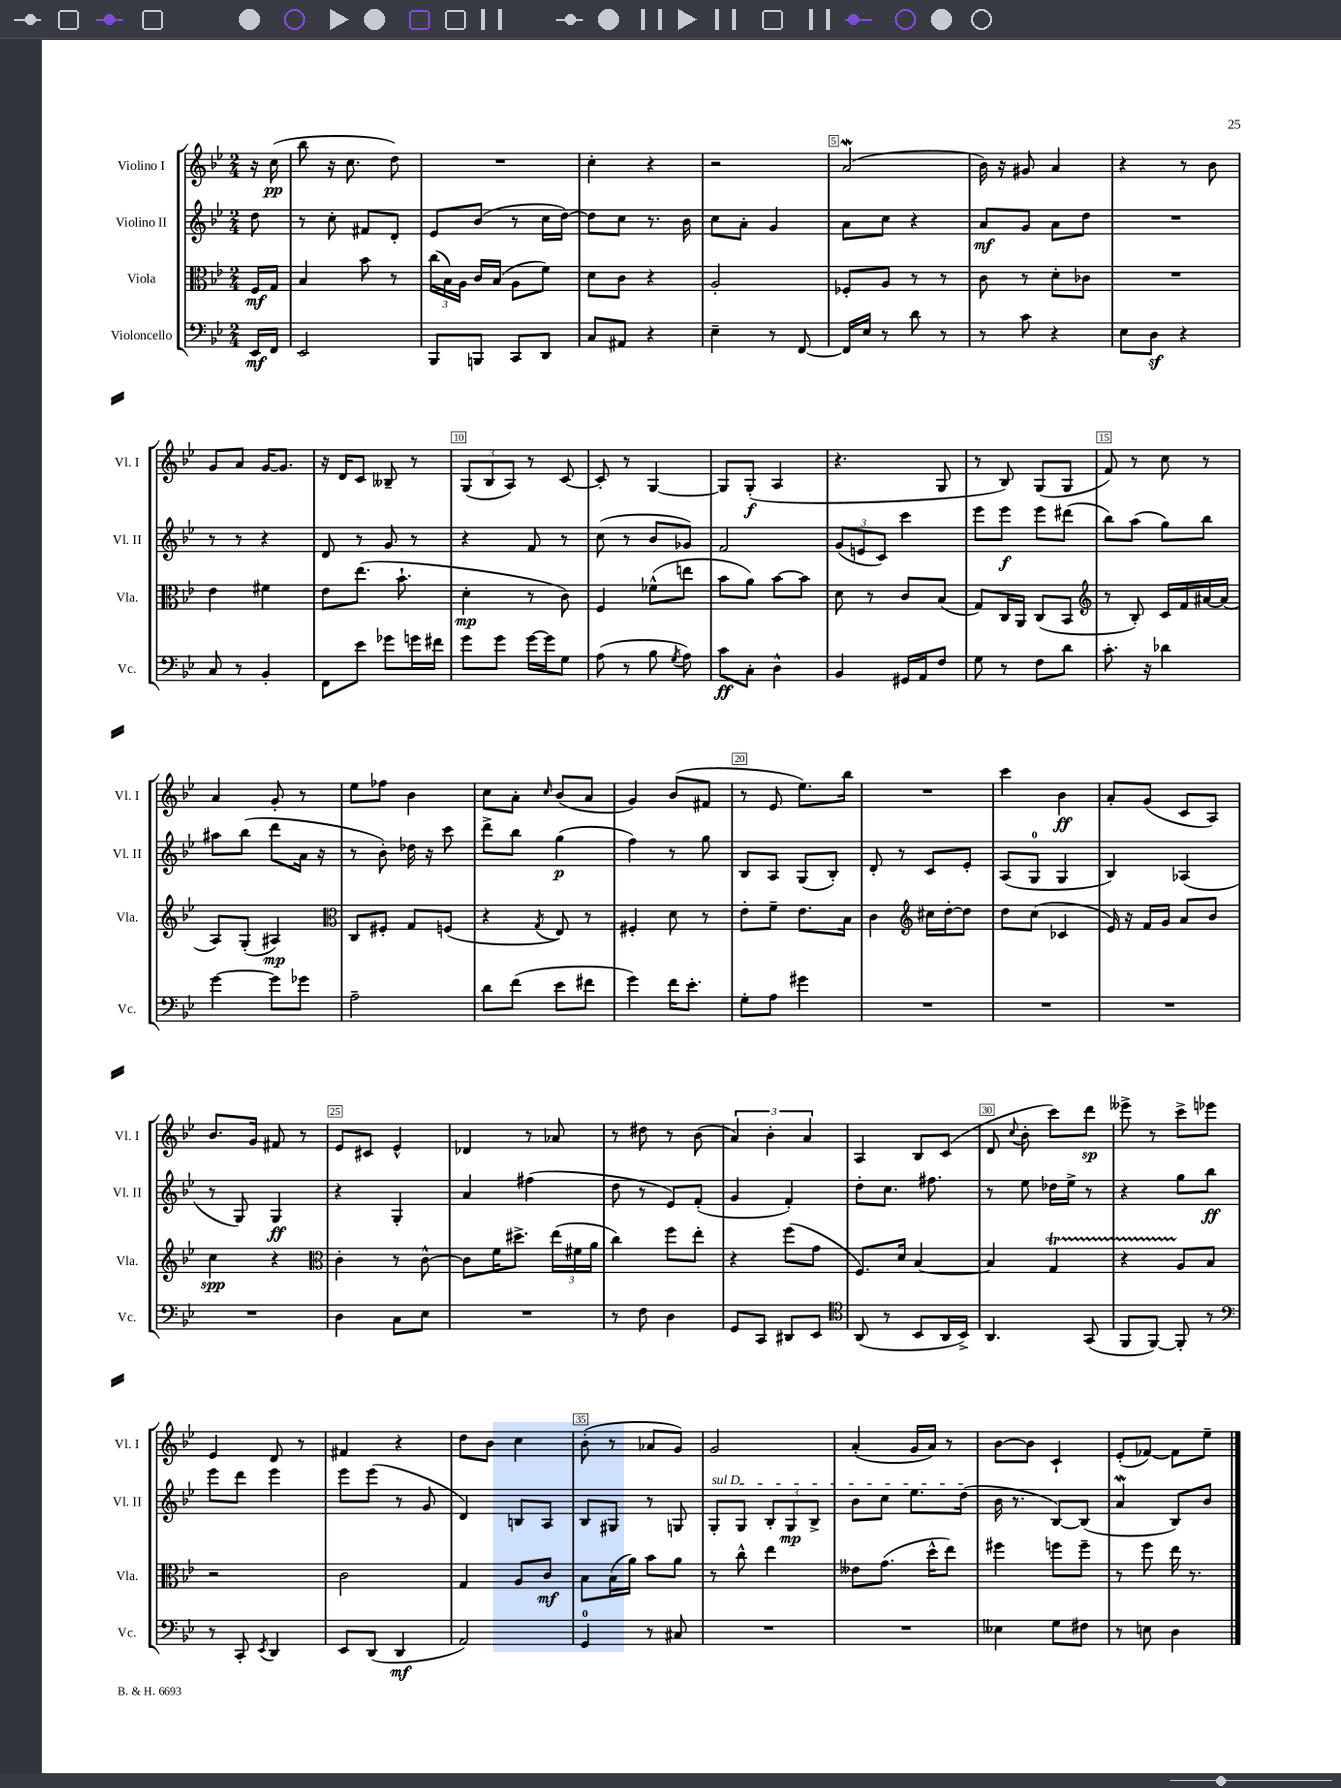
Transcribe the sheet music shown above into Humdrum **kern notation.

**kern	**kern	**kern	**kern
*staff4	*staff3	*staff2	*staff1
*clefF4	*clefC3	*clefG2	*clefG2
*k[b-e-]	*k[b-e-]	*k[b-e-]	*k[b-e-]
*M2/4	*M2/4	*M2/4	*M2/4
16EE-	16F	8dd	16r
16FF	16G	.	(16cc
=	=	=	=
2EE-	4B-	8r	8bb-
.	.	8cc'	16r
.	.	.	8.cc
.	8b-	8f#	.
.	8r	8d'	8dd)
=	=	=	=
8BBB-	(24cc	8e-	2r
.	24B-)	.	.
.	24A	.	.
8BBB	16c	(8b-	.
.	(16B-	.	.
8CC	8A	8r	.
8DD	8f)	16cc	.
.	.	[16dd)	.
=	=	=	=
8C	8d	8dd]	4cc'
8AA#	8c	8cc	.
4r	4r	8.r	4r
.	.	16b-	.
=	=	=	=
4E-~	2A'	8cc	2r
.	.	8a'	.
8r	.	4g	.
[8FF	.	.	.
=	=	=	=
16FF]	8F-'	8a	(2a
16E-	.	.	.
8r	8A	8cc	.
8d	8r	4r	.
8r	8r	.	.
=	=	=	=
8r	8c	8a	16b-)
.	.	.	16r
8c	8r	8g	8g#
4r	8d'	8a	4a
.	8c-	8dd	.
=	=	=	=
8E-	2r	2r	4r
8D	.	.	.
4r	.	.	8r
.	.	.	8b-
=	=	=	=
8C	4e-	8r	8g
8r	.	8r	8a
4BB-'	4f#	4r	[16g
.	.	.	8.g]
=	=	=	=
8FF	8e-	8d	16r
.	.	.	16d
8e-	(8.ee-	8r	8c
8g-	.	8g	8B--~
.	8.b-`	.	.
16g	.	8r	8r
16f#	.	.	.
=	=	=	=
8g	4d'	4r	(12G
.	.	.	12B-
8g	.	.	.
.	.	.	12A)
[16g	8r	8f	8r
16g]	.	.	.
8G	8c)	8r	[8c
=	=	=	=
(8A	4F	(8cc	8c']
8r	.	8r	8r
8B-	(8f-^^	8b-	[4G
8qG	.	.	.
8A)	8ee	8g-)	.
=	=	=	=
8c	8b-	2f	8G]
8C'	8a)	.	(8G'
4D^^	[8b-	.	4A
.	8b-]	.	.
=	=	=	=
4BB-	8d	(12g	4.r
.	.	12e	.
.	8r	.	.
.	.	12c)	.
16GG#	8c	4ccc	.
16AA	.	.	.
8F	(8B-	.	8G
=	=	=	=
8G	8G)	8eee-	8r
8r	16C	8eee-	8B-)
.	16AA	.	.
8F	(8C	8eee-	(8G
8d	8BB-	(8ddd#	8G
=	=	=	=
*	*clefG2	*	*
8.c'	8r	8bb-)	8f)
.	8B-')	(8aa	8r
16r	.	.	.
4d-	16c	8gg)	8cc
.	16f	.	.
.	[16a#	8bb-	8r
.	(16a#]	.	.
=	=	=	=
[4g	8A)	8aa#	4a
.	(8G'	(8bb-	.
8g]	4A#)	8ddd	8g'
8g-	.	16a	8r
.	.	16r	.
=	=	=	=
*	*clefC3	*	*
2A~	8C	8r	8ee-
.	8F#'	8b-')	8ff-
.	8G	16dd-	4b-
.	.	16r	.
.	(8F	8ccc	.
=	=	=	=
8d	4r	8ddd^	8cc
(8f	.	8bb-	8a'
.	8qG	.	16qqcc
8e-	8E-)	(4gg	(8b-
8f#	8r	.	8a
=	=	=	=
4g)	4F#'	4ff)	4g)
16f	8d	8r	(8b-
8.e-'	.	.	.
.	8r	8gg	8f#
=	=	=	=
8G'	8e-'	8B-	8r
8A	8f~	8A	8e-
4g#	8.e-	(8G	8.ee-)
.	.	8B-')	.
.	16B-	.	16bb-
=	=	=	=
2r	4c	8d'	2r
.	.	8r	.
*	*clefG2	*	*
.	16cc#	8c	.
.	[16dd'	.	.
.	8dd]	8e-'	.
=	=	=	=
2r	8dd	(8A	4ccc
.	(8cc	8G	.
.	4c-	4G	4b-
=	=	=	=
2r	16e-)	4B-)	8a'
.	16r	.	.
.	16f	.	(8g
.	16g	.	.
.	8a	(4A-	8c
.	8b-	.	8A)
=	=	=	=
2r	4cc	8r	8.b-
.	.	8G)	.
.	.	.	16g
.	4r	4G	8f#
.	.	.	8r
=	=	=	=
*	*clefC3	*	*
4D	4c'	4r	8e-
.	.	.	8c#
8C	8r	4G'	4e-^^
8E-	[8c^^	.	.
=	=	=	=
2r	8c]	4a	4d-
.	16f	.	.
.	8.dd#^	.	.
.	.	(4ff#	8r
.	(24ee-	.	8a-
.	24f#	.	.
.	24a	.	.
=	=	=	=
8r	4cc)	8dd	8r
8F	.	8r	8dd#
4D	8ff	8e-)	8r
.	8ee-'	(8f'	(8b-
=	=	=	=
8GG	4r	4g	6a)
8CC	.	.	.
.	.	.	6b-'
8DD#	(8ff	4f')	.
.	.	.	6a
8EE-	8g	.	.
=	=	=	=
*clefC4	*	*	*
(8AA	8.F)	8dd'	4A
8r	.	8.cc	.
.	16d	.	.
8BB-	[4B-	.	8B-
.	.	8.ff#	.
16AA	.	.	(8c
16BB-^)	.	.	.
=	=	=	=
4.AA	4B-]	8r	8d
.	.	.	8qqcc
.	.	8ee-	8b-'
.	4G	16dd-	8ccc)
.	.	16ee-^	.
(8GG	.	8r	8ddd
=	=	=	=
8FF	4r	4r	8eee--^
[8FF)	.	.	8r
8FF']	8A	8gg	8ccc^
8r	8B-	8bb-	8eee-
=	=	=	=
*clefF4	*	*	*
8r	2r	8eee-	4e-
8CC'	.	8ddd	.
8qEE-	.	.	.
4DD	.	4eee-	8d
.	.	.	8r
=	=	=	=
8EE-	2c	8eee-	4f#
(8DD	.	(8eee-	.
4DD	.	8r	4r
.	.	8g	.
=	=	=	=
2AA)	4G	4d)	8dd
.	.	.	8b-
.	8A	8B	4cc
.	8c	8A	.
=	=	=	=
4GG	8B-	8B-	(8b-'
.	(16B-	8G#	8r
.	16a)	.	.
8r	8b-	8r	8a-
8C#	8a	8G	8g)
=	=	=	=
2r	8r	8G'	2g
.	8cc^^	8G	.
.	4ee-	12B-'	.
.	.	12G	.
.	.	12B-^	.
=	=	=	=
2r	8e--	8b-	(4a'
.	(8.g	8cc	.
.	.	8.ee-	16g
.	16dd^^	.	16a)
.	8ee-)	.	8r
.	.	(16dd	.
=	=	=	=
4E--	4ff#	16b-	[8b-
.	.	8.r	.
.	.	.	8b-]
8G	8ff	[8B-)	4c`
8F#	8ff~	(8B-]	.
=	=	=	=
8r	8r	4a	(8e-'
8E	8ff	.	[8f-)
4D	16ee-	8B-)	8f-]
.	8.r	.	.
.	.	8b-	8ee-~
==	==	==	==
*-	*-	*-	*-
